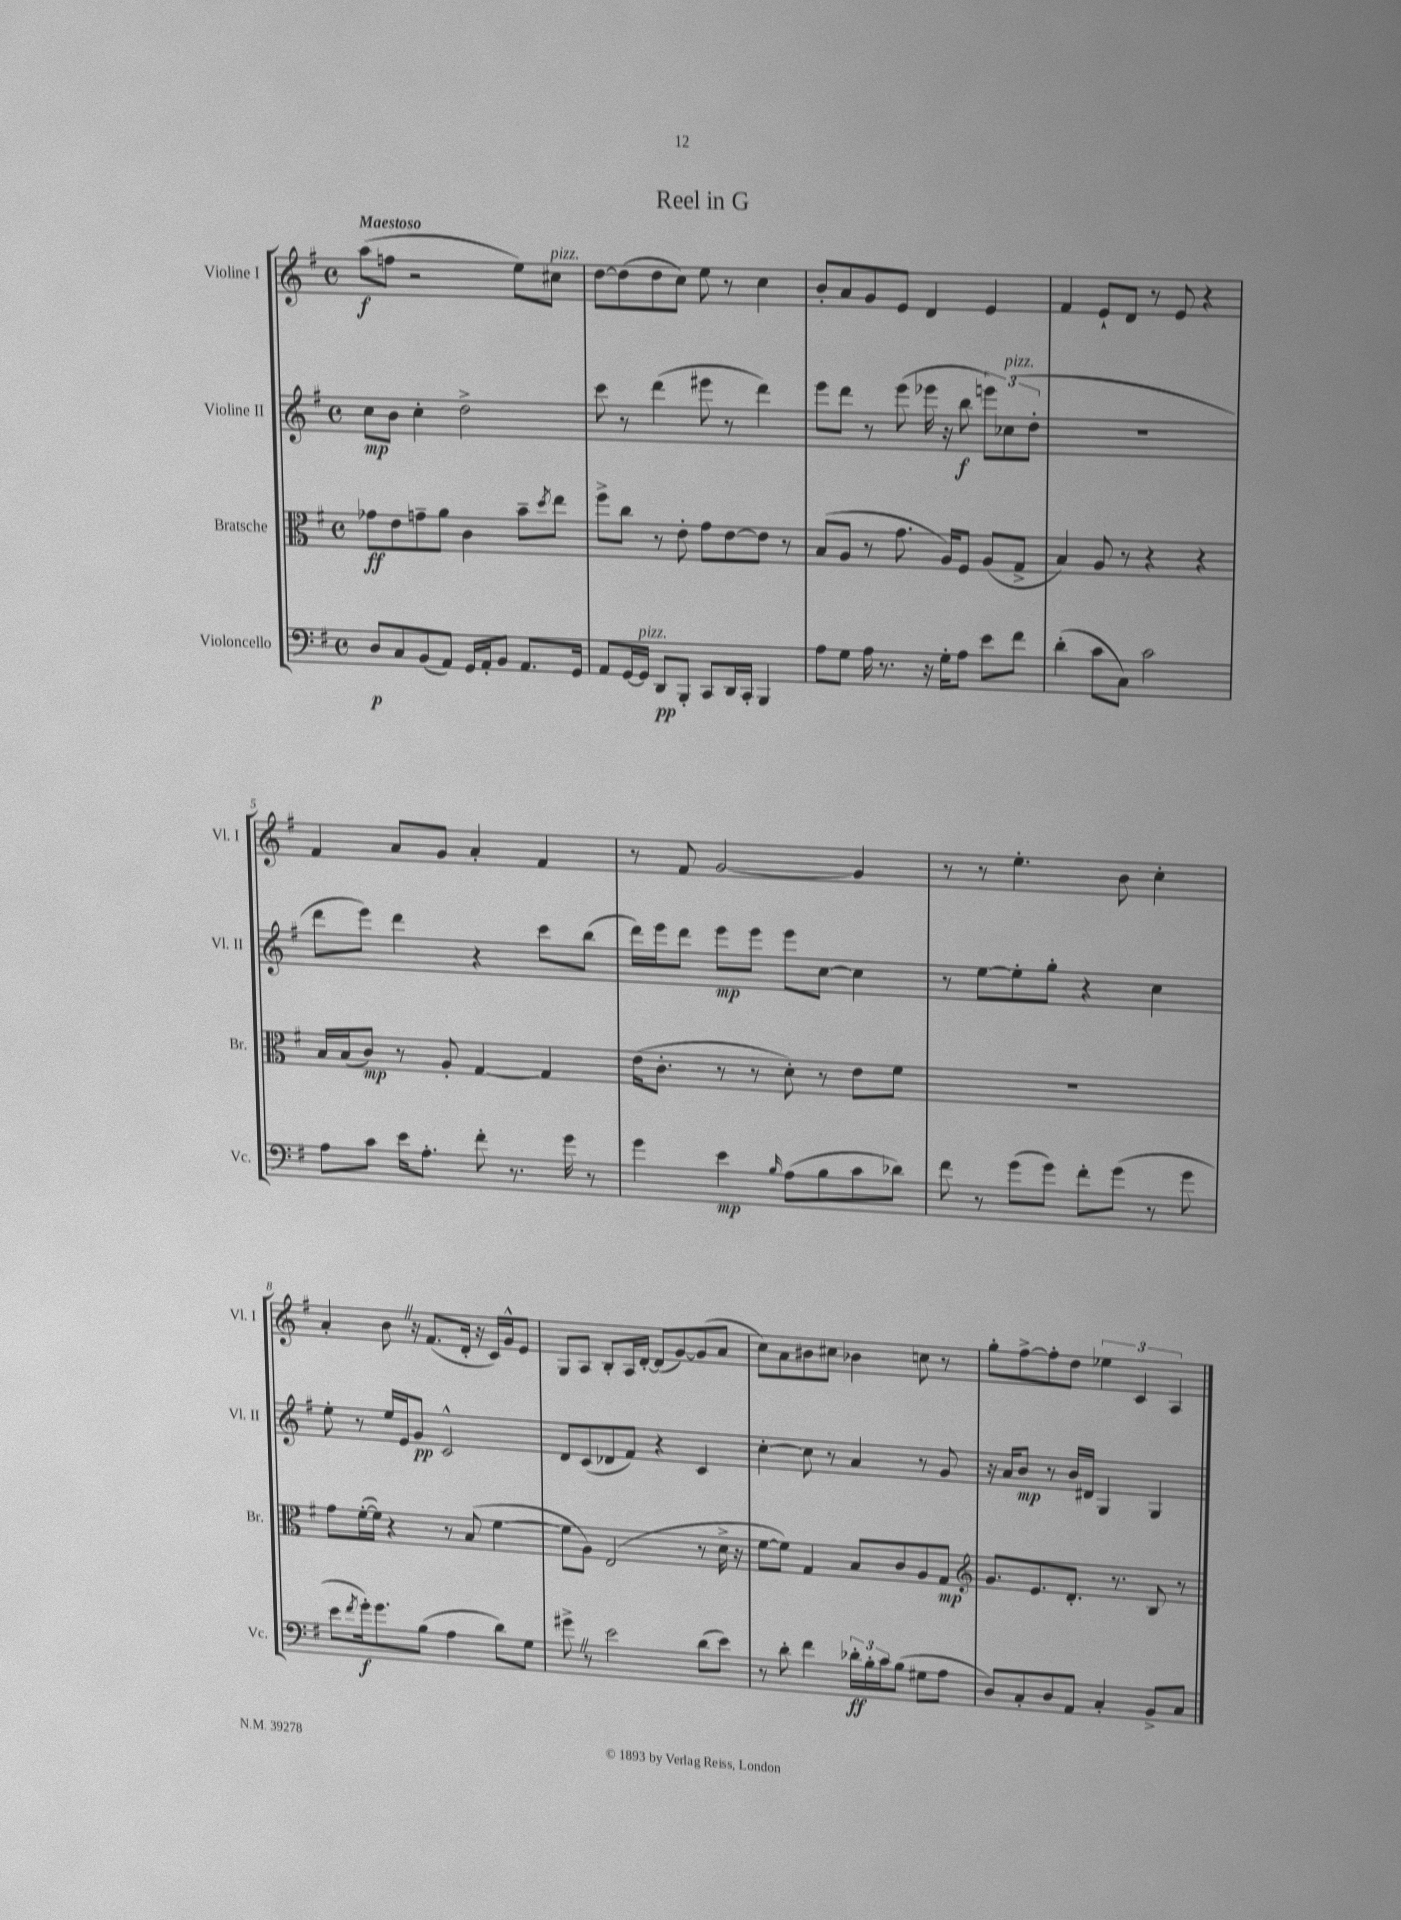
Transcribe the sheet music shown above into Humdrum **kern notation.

**kern	**kern	**kern	**kern
*staff4	*staff3	*staff2	*staff1
*clefF4	*clefC3	*clefG2	*clefG2
*k[f#]	*k[f#]	*k[f#]	*k[f#]
*M4/4	*M4/4	*M4/4	*M4/4
*met(c)	*met(c)	*met(c)	*met(c)
8D	8g-	8cc	(8aa
8C	8e	8b	8ff
(8BB	8g~	4cc'	2r
8AA)	8a	.	.
16GG	4c	2dd^	.
16AA'	.	.	.
8BB	.	.	.
8.AA	8b~	.	8ee)
.	8qdd	.	.
.	8ee	.	8cc#
16GG	.	.	.
=	=	=	=
8AA	8ff#^	8ccc	[8dd
[16GG	8cc	8r	(8dd]
16GG]	.	.	.
8DD	8r	(4ddd	8dd
8BBB'	8e'	.	8cc)
8CC	8g	8eee#	8ee
16DD	[8e	8r	8r
16CC'	.	.	.
4BBB	8e]	4ddd)	4cc
.	8r	.	.
=	=	=	=
8A	(8B	8eee	8b'
8G	8A	8ddd	8a
16A	8r	8r	8g
8.r	.	.	.
.	8.g	(8eee	8e
16r	.	16eee-	4d
16G'	16A)	16r	.
8A	8F#	8bb	.
8e	(8A	12eee)	4e
.	.	(12cc-	.
8f#	8G^	.	.
.	.	12dd'	.
=	=	=	=
(4d'	4B)	1r	4f#
8c	8A	.	8e`
8C)	8r	.	8d
2c	4r	.	8r
.	.	.	8e
.	4r	.	4r
=	=	=	=
8A	16B	8ddd	4f#
.	(16B	.	.
8c	8c)	8eee)	.
16e	8r	4ddd	8a
8.A'	.	.	.
.	8A'	.	8g
8f#'	[4G	4r	4a'
8.r	.	.	.
.	4G]	8ccc	4f#
16g	.	.	.
8r	.	(8bb	.
=	=	=	=
4g	(16e	16ddd)	8r
.	8.c'	16eee	.
.	.	8ddd	8f#
4e	8r	8eee	[2g
.	8r	8eee	.
16qqB	.	.	.
(8A	8d')	8eee	.
8B	8r	[8cc	.
8c	8e	4cc]	4g]
8d-)	8f#	.	.
=	=	=	=
8f#	1r	8r	8r
8r	.	[8ee	8r
(8g	.	8ee']	4.ee'
8g)	.	8gg'	.
8f#'	.	4r	.
(8g	.	.	8b
8r	.	4cc	4cc'
8g	.	.	.
=	=	=	=
8e	8g	8ee'	4a'
8qf#	.	.	.
16g')	([16f#'	8r	.
8.g	16f#])	.	.
.	4r	16ee	8b
.	.	16e	.
(8B	.	8g	16r
.	.	.	(8.f#
4A	8r	2c^^	.
.	(8B	.	16d'
.	.	.	16r
8d)	[4f#	.	16c)
.	.	.	16g^^
8G	.	.	8e
=	=	=	=
8g#^	8f#]	8d	8G
8r	8A)	(8c	8A
2e	(2E	8d-	8B'
.	.	8f#)	16A
.	.	.	[16d'
.	.	4r	(8d]
.	.	.	[8g)
(8d	8r	4c	(8g]
8e)	16d^	.	8a
.	16r	.	.
=	=	=	=
8r	[8f#	[4cc'	8cc)
8d'	8f#])	.	8a
4f#	4G	8cc]	8b#
.	.	8r	8cc#
24d-'	8B	4a	4b-
24B'	.	.	.
24c	.	.	.
(8B	8c	.	.
8G#	8A	8r	8cc
8A	8G	8g	8r
=	=	=	=
*	*clefG2	*	*
8D)	8.g	16r	8gg'
.	.	16a	.
8C'	.	8b	[8ff#^
.	8.e	.	.
8D	.	8r	8ff#']
8AA	8.d'	16b	8dd
.	.	16d#	.
4C'	.	4G	6ee-
.	8.r	.	.
.	.	.	6c
8BB^	8B	4G	.
.	.	.	6A
8C	8r	.	.
==	==	==	==
*-	*-	*-	*-
